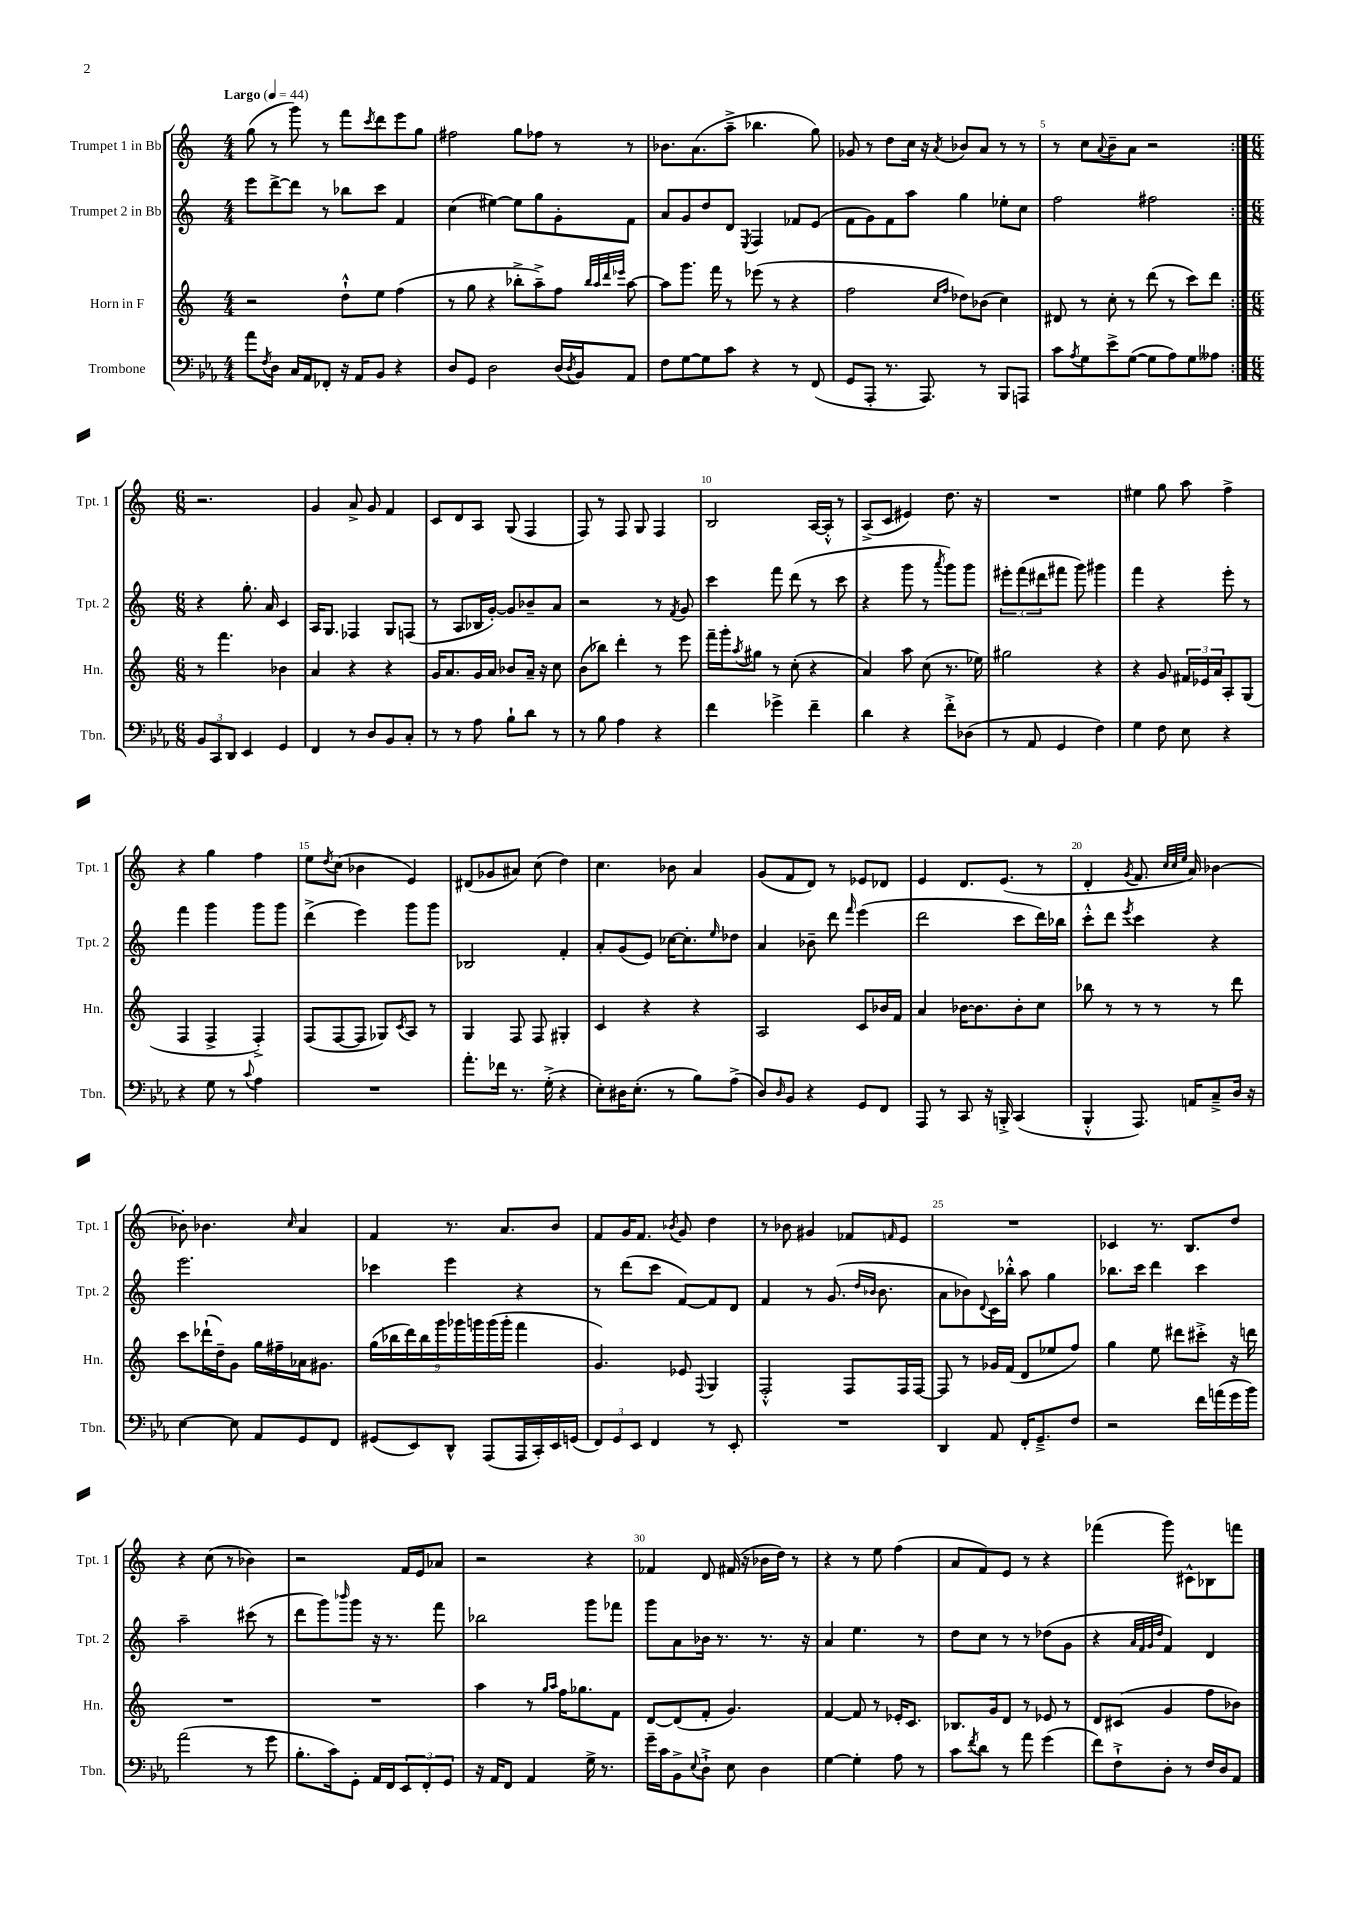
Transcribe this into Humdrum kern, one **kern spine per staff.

**kern	**kern	**kern	**kern
*part4	*part3	*part2	*part1
*staff4	*staff3	*staff2	*staff1
*I"Trombone	*I"Horn in F	*I"Trumpet 2 in Bb	*I"Trumpet 1 in Bb
*I'Tbn.	*I'Hn.	*I'Tpt. 2	*I'Tpt. 1
*clefF4	*clefG2	*clefG2	*clefG2
*k[b-e-a-]	*k[]	*k[]	*k[]
*M4/4	*M4/4	*M4/4	*M4/4
*MM44	*MM44	*MM44	*MM44
=1	=1	=1	=1
!	!	!	!LO:TX:a:B:t=Largo
8a-\L	2r	8eee\L	(8gg\
8qF/	.	.	.
8D\J	.	[8ddd^\	8r
16C/LL	.	8ddd\J]	8ggg\)
16AA-/J	.	.	.
8FF-X'/J	.	8r	8r
16r	8dd`^^\L	8bb-X\L	8fff\L
16AA-/KL	.	.	.
.	.	.	8qccc/
8BB-/J	8ee\J	8ccc\J	8ddd\
4r	(4ff\	4f/	8eee\
.	.	.	8gg\J
=2	=2	=2	=2
8D/L	8r	(4cc\	2ff#X\
8GG/J	8gg\	.	.
2D\	4r	[4ee#X\)	.
.	8bb-X'^\L	8ee#\L]	8gg\L
.	8aa~^\)	8gg\	8ff-X\J
(16D/LL	8ff\J	8g'\	8r
8qD/	.	.	.
16BB-/J)	.	.	.
.	32qqbb-/LLL	.	.
.	32qqaa/	.	.
.	32qqddd/	.	.
.	32qqeee-X/JJJ	.	.
8AA-/J	[8aa\	8f\J	8r
=3	=3	=3	=3
8F\L	8aa\L]	8a/L	8.b-X\L
[8G\	8.ggg\J	8g/	.
.	.	.	(8.a\
8G\]	.	8dd/	.
.	16fff\	.	.
8c\J	8r	8d/J	8aa~^\J
.	.	8qE/	.
4r	(8eee-X\	4F/	4.bb-X\
.	8r	.	.
8r	4r	8f-X/L	.
(8FF/	.	(8e/J	8gg\)
=4	=4	=4	=4
8GG/L	2ff\	8f\L	8g-X/
8AAA-'/J	.	8g\)	8r
8.r	.	8f\	8dd\L
.	.	8aa\J	16cc\Jk
8.AAA-/)	.	.	16r
.	16qqcc/LL	.	.
.	16qqff/JJ	.	8qa/
.	8dd-X\L)	4gg\	8b-X/L
8r	(8b-X\J	.	8a/J
8BBB-/L	4cc\)	8ee-X'\L	8r
8AAAn/J	.	8cc\J	8r
=5	=5	=5	=5
8c\L	8d#X/	2ff\	8r
8qA-/	.	.	.
8G\	8r	.	8cc\L
.	.	.	8qqa/
8e-^\	8cc'\	.	8b~\
([8G\J	8r	.	8a\J
8G\L]	(8ddd\	2ff#X\	2r
8A-\)	8r	.	.
8G\	8ccc\L)	.	.
8A--X\J	8ddd\J	.	.
!!LO:LB:g=z
=6:|!	=6:|!	=6:|!	=6:|!
*M6/8	*M6/8	*M6/8	*M6/8
12BB-/L	8r	4r	2.r
12CC/	.	.	.
.	4.fff\	.	.
12DD/J	.	.	.
4EE-/	.	8.gg'\	.
.	.	16a/	.
4GG/	4b-X\	4c/	.
=7	=7	=7	=7
4FF/	4a/	16A/KL	4g/
.	.	8.G/J	.
8r	4r	4F-X/	8a^/
8D/L	.	.	8g/
8BB-/	4r	8G/L	4f/
8C'/J	.	(8Fn/J	.
=8	=8	=8	=8
8r	16g/KL	8r	8c/L
.	8.a/	.	.
8r	.	8A/L	8d/
8A-\	16g/L	16B-X/L	8A/J
.	16a/JJ	[16g'/JJ)	.
8B-`\L	8b-X/L	8g/L]	(8G/
8d\J	16a~/Jk	8b-X~/	4F/
.	16r	.	.
8r	8cc\	8a/J	.
=9	=9	=9	=9
8r	(8b\L	2r	8F/)
8B-\	8bb-X\J)	.	8r
4A-\	4ddd'\	.	8F/
.	.	.	8G/
4r	8r	8r	4F/
.	.	8qf/	.
.	8eee\	8g/	.
=10	=10	=10	=10
4f\	16fff~\LL	4ccc\	2B/
.	16ggg'\J	.	.
.	8qaa/	.	.
.	8gg#X\J	.	.
4g-X^\	8r	8fff\	.
.	(8cc'\	(8ddd\	.
4f~\	4r	8r	[16A/LL
.	.	.	16A'^^/JJ]
.	.	8ccc\	8r
=11	=11	=11	=11
4d\	4a/)	4r	(8A^/L
.	.	.	8c/J
4r	8aa\	8ggg\	4e#X/)
.	(8cc\	8r	.
.	.	8qaaa/	.
8f'^\L	8.r	8ggg\L)	8.dd\
(8D-X\J	.	8ggg\J	.
.	16ee-X\)	.	16r
=12	=12	=12	=12
8r	2gg#X\	12eee#X'\L	2.r
.	.	(12fff\	.
8AA-/	.	.	.
.	.	12ddd#X\	.
4GG/	.	8fff#X\J	.
.	.	8ggg\)	.
4F\)	4r	4ggg#X\	.
=13	=13	=13	=13
4G\	4r	4fff\	4ee#X\
8F\	8g/	4r	8gg\
8E-\	24f#X/LL	.	8aa\
.	24e-X/	.	.
.	24a/J	.	.
4r	8A'/	8eee'\	4ff^\
.	(8G/J	8r	.
!!LO:LB:g=z
=14	=14	=14	=14
4r	4F/	4fff\	4r
8G\	4F^/	4ggg\	4gg\
8r	.	.	.
8qqc/	.	.	.
4A-\	4F'^/)	8ggg\L	4ff\
.	.	8ggg\J	.
=15	=15	=15	=15
2.r	(8F/L	(4ddd^\	8ee\L
.	.	.	8qdd/
.	[8F/	.	(8cc\J
.	8F/J]	4eee\)	4b-X\
.	8G-X/L)	.	.
.	8qc/	.	.
.	8A/J	8ggg\L	4e/)
.	8r	8ggg\J	.
=16	=16	=16	=16
8.a-'\L	4G/	2B-X/	(8d#X/L
.	.	.	8g-X/
16f-X\Jk	.	.	.
8.r	8F/	.	8a#X/J)
.	8F/	.	(8cc\
(16G'^\	.	.	.
4r	4G#X'/	4f'/	4dd\)
=17	=17	=17	=17
8E-'\L)	4c/	8a'/L	4.cc\
16D#X\K	.	(8g/	.
(8.E-'\J	.	.	.
.	4r	8e/J)	.
8r	.	[16cc-X\KL	8b-X\
.	.	8.cc-'\]	.
8B-\L)	4r	.	4a/
.	.	16qqee/	.
(8A-^\J	.	8dd-X\J	.
=18	=18	=18	=18
8D/L)	2A/	4a/	(8g/L
16qqD/	.	.	.
8BB-/J	.	.	8f/
4r	.	8b-X~\	8d/J)
.	.	8ddd\	8r
.	.	16qqfff/	.
8GG/L	8c/L	(4eee\	8e-X/L
8FF/J	16b-X/L	.	8d-X/J
.	16f/JJ	.	.
=19	=19	=19	=19
8AAA-/	4a/	2ddd\	4e/
8r	.	.	.
8CC/	[16b-X\KL	.	8.d/L
.	8.b-\]	.	.
16r	.	.	.
16BBBn'^/	.	.	(8.e/J
(4CC/	8b-'\	8ccc\L	.
.	8cc\J	16ddd\L)	8r
.	.	16bb-X\JJ	.
=20	=20	=20	=20
4BBB-'^^/	8bb-X\	8ccc'^^\L	4d'/
.	8r	8ddd\J	.
.	.	8qeee/	8qg/
8.AAA-/)	8r	4ccc\	8.f/
.	8r	.	.
.	.	.	32qqcc/LLL
.	.	.	32qqcc/
.	.	.	32qqee/JJJ
16AAn/KL	.	.	16a/)
8C~^/	8r	4r	[4b-X\
16D/Jk	8ddd\	.	.
16r	.	.	.
!!LO:LB:g=z
=21	=21	=21	=21
[4E-\	8ccc\L	2.eee\	8b-X'\]
.	(16ddd-X`\L	.	4.b-X\
.	16dd~\J)	.	.
8E-\]	8g\J	.	.
8AA-/L	16gg\LL	.	.
.	16ff#X~\	.	.
.	.	.	16qqcc/
8GG/	16a-X\J	.	4a/
.	8.g#X\J	.	.
8FF/J	.	.	.
=22	=22	=22	=22
(8GG#X/L	(18gg\LL	4ccc-X\	4f/
.	18bb-X\	.	.
.	18ddd\)	.	.
8EE-/)	.	.	.
.	18bb-\	.	.
.	18ggg\	.	.
8DD^^/J	.	4eee\	8.r
.	18ggg-X\	.	.
.	18gggn\	.	.
(8AAA-/L	.	.	.
.	(18ggg\	.	.
.	.	.	8.a/L
.	18ggg'\JJ	.	.
16AAA-/L	4fff\	4r	.
16CC'/)	.	.	.
16EE-/	.	.	8b/J
(16GGn/JJ	.	.	.
=23	=23	=23	=23
12FF/L)	4.g/)	8r	8f/L
12GG/	.	.	.
.	.	(8ddd\L	16g/K
12EE-/J	.	.	.
.	.	.	8.f/J
4FF/	.	8ccc\J	.
.	.	.	8qb-X/
.	8e-X/	[8f/L)	8g/
.	8qqF/	.	.
8r	4G/	8f/]	4dd\
8EE-'/	.	8d/J	.
=24	=24	=24	=24
2.r	2F'^^/	4f/	8r
.	.	.	8b-X\
.	.	8r	4g#X/
.	.	(8.g/	.
.	8F/L	.	8f-X/L
.	.	16qqdd/LL	.
.	.	16qqb-X/JJ	.
.	.	8.b-\	.
.	.	.	16qqfn/
.	16F/L	.	8e/J
.	[16F/JJ	.	.
=25	=25	=25	=25
4DD/	8F/]	8a\L	2.r
.	8r	8b-X\)	.
.	.	8qqd/	.
8AA-/	16g-X/LL	16c\L	.
.	(16f/JJ	16bb-X'^^\JJ	.
16FF'/KL	8d/L	8aa\	.
8.GG~^/	.	.	.
.	8ee-X/	4gg\	.
8F/J	8ff/J)	.	.
=26	=26	=26	=26
2r	4gg\	8.bb-X\L	4c-X/
.	.	16ccc\Jk	.
.	8ee\	4ddd\	8.r
.	8ddd#X\L	.	.
.	.	.	8.B/L
16f\LL	8ccc#X'^\J	4ccc\	.
(16an\	.	.	.
16g\	16r	.	8dd/J
16b-\JJ)	16dddn\	.	.
!!LO:LB:g=z
=27	=27	=27	=27
(2a-\	2.r	2aa~\	4r
.	.	.	(8cc\
.	.	.	8r
8r	.	(8ccc#X\	4b-X\)
8g\	.	8r	.
=28	=28	=28	=28
8.B-'\L	2.r	8ddd\L	2r
.	.	8ggg\)	.
16c\k)	.	.	.
.	.	16qqbbb-X/	.
8GG'\J	.	8ggg\J	.
16AA-/LL	.	16r	.
16FF/J	.	8.r	.
12EE-/	.	.	16f/LL
.	.	.	16e/J
12FF'/	.	.	.
.	.	8fff\	8a-X/J
12GG/J	.	.	.
=29	=29	=29	=29
16r	4aa\	2bb-X\	2r
16AA-/KL	.	.	.
8FF/J	.	.	.
4AA-/	8r	.	.
.	16qqgg/LL	.	.
.	16qqaa/JJ	.	.
.	16ff\KL	.	.
.	8.gg-X\	.	.
16G^\	.	8ggg\L	4r
8.r	.	.	.
.	8f\J	8fff-X\J	.
=30	=30	=30	=30
16g~\LL	[8d/L	8ggg\L	4f-X/
16c\J	.	.	.
8BB-^\	(8d/]	8a\	.
8qqE-/	.	.	.
8D`^\J	8f'/J	16b-X\Jk	8d/
.	.	8.r	.
8E-\	4.g/)	.	(16f#X/
.	.	.	16r
4D\	.	8.r	16b-X\LL
.	.	.	16dd\JJ)
.	.	.	8r
.	.	16r	.
=31	=31	=31	=31
[4G\	[4f/	4a/	4r
4G'\]	8f/]	4.ee\	8r
.	8r	.	8ee\
8A-\	16e-X'/KL	.	(4ff\
.	8.c/J	.	.
8r	.	8r	.
=32	=32	=32	=32
8c\L	8.B-X/L	8dd\L	8a/L
8qf/	.	.	.
8d\J	.	8cc\J	8f/)
.	16g/k	.	.
8r	8d/J	8r	8e/J
8a-\	8r	8r	8r
(4g\	8e-X/	(8dd-X\L	4r
.	8r	8g\J	.
=33	=33	=33	=33
8f\L)	8d/L	4r	(4fff-X\
8F`^\	(8c#X/J	.	.
.	.	32qqa/LLL	.
.	.	32qqf/	.
.	.	32qqg/	.
.	.	32qqdd/JJJ	.
8D'\J	4g/	4f/)	8ggg\)
8r	.	.	8c#X^^\L
16F/LL	8ff\L	4d/	8B-X\
16D/J	.	.	.
8AA-/J	8b-X\J)	.	8fffn\J
==	==	==	==
*-	*-	*-	*-
